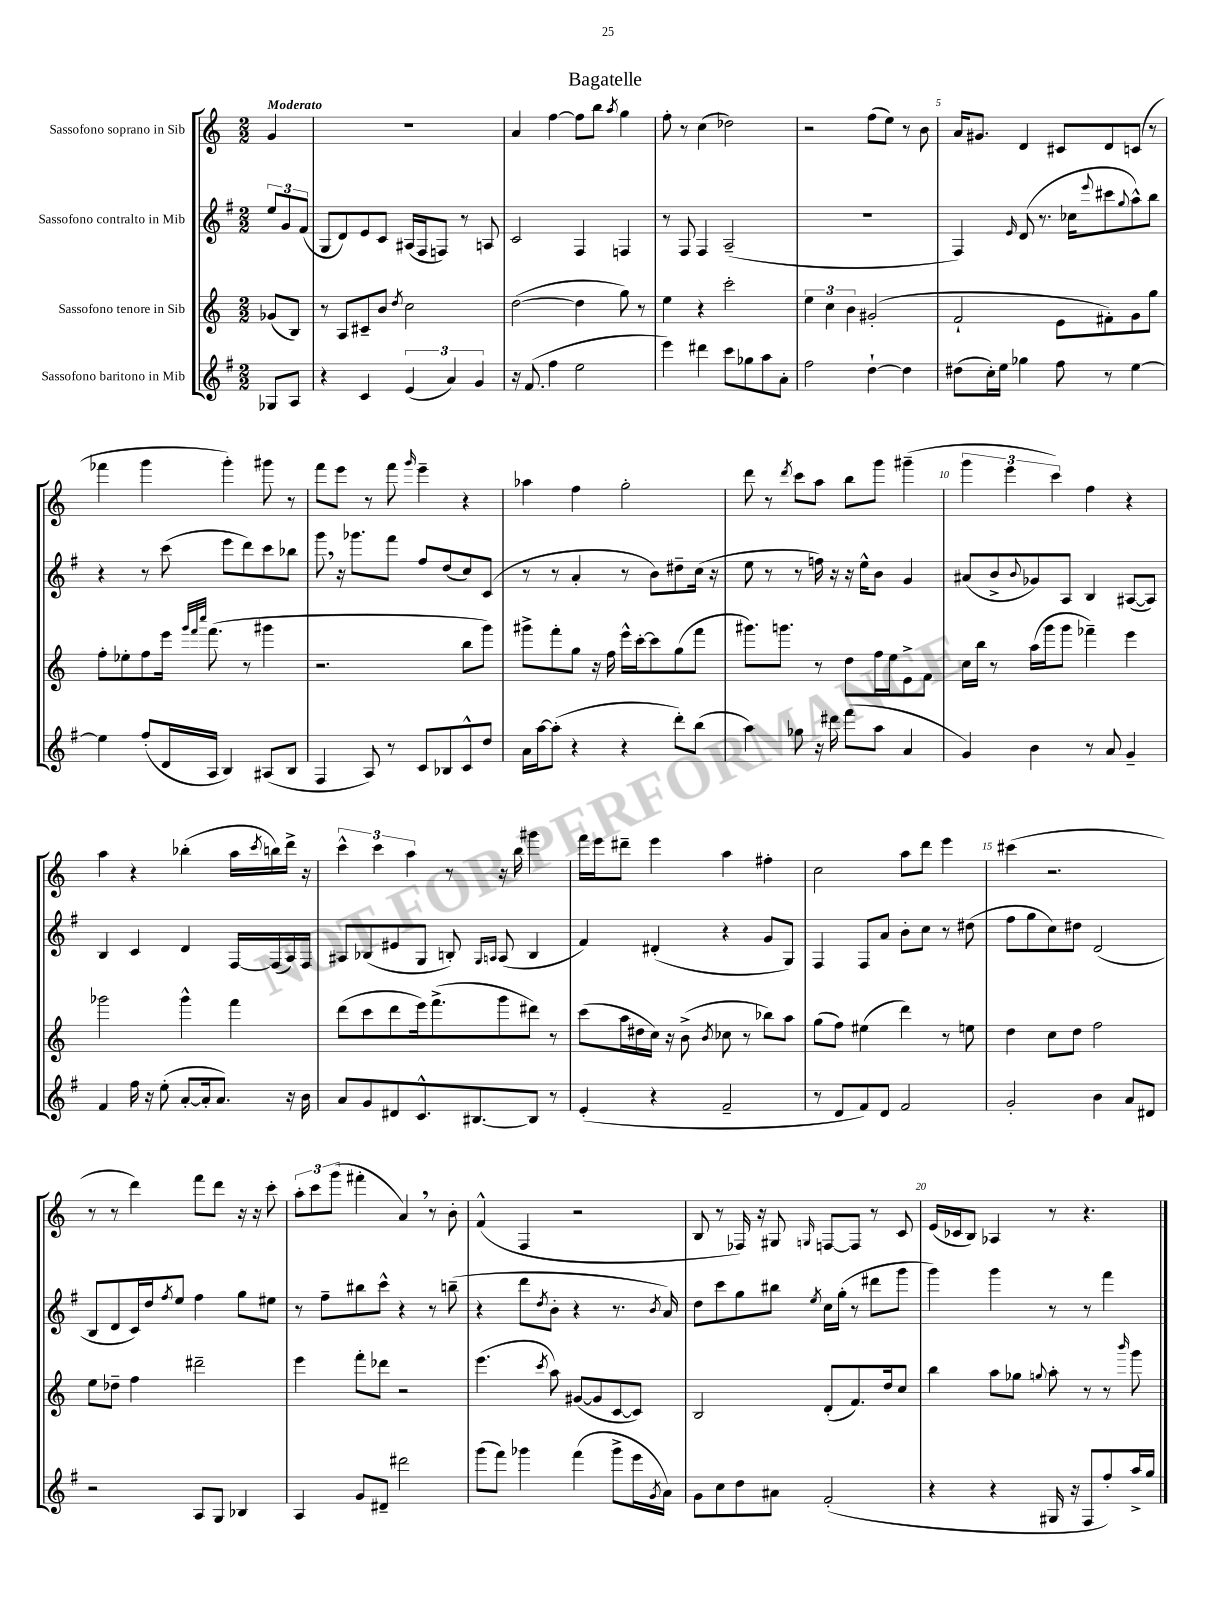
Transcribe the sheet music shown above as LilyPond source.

\header { title = "Bagatelle" }
<<
\new StaffGroup <<
\new Staff = "s0" \with { instrumentName = "Sassofono soprano in Sib" } {
    \clef treble \key c \major \numericTimeSignature \time 2/2 \partial 4 \tempo "Moderato"
    g'4 |
    R1 |
    a'4 f''4~ f''8 b''8 \acciaccatura { a''8 } g''4 |
    f''8-. r8 c''4( des''2) |
    r2 f''8( e''8) r8 b'8 |
    a'16 gis'8. d'4 cis'8 d'8 c'8( r8 |
    fes'''4 g'''4 g'''4-.) gis'''8 r8 |
    f'''8 e'''8 r8 f'''8 \grace { g'''16 } e'''4-- r4 |
    aes''4 f''4 g''2-. |
    d'''8 r8 \acciaccatura { d'''8 } c'''8 a''8 b''8 g'''8 gis'''4--( |
    \tuplet 3/2 { g'''4 e'''4 c'''4) } f''4 r4 |
    a''4 r4 bes''4-.( a''16 \acciaccatura { c'''8 } b''16) d'''16-> r16 |
    \tuplet 3/2 { c'''4-^ c'''4 a''4 } r8 r16 b''16 gis'''4 |
    f'''16 e'''16 dis'''8-- e'''4 a''4 fis''4-. |
    c''2 a''8 d'''8 e'''4 |
    cis'''4( r2. |
    r8 r8 d'''4) f'''8 d'''8 r16 r16 c'''8-. |
    \tuplet 3/2 { a''8-. c'''8 g'''8( } fis'''4-. a'4) \breathe r8 b'8-. |
    f'4-^( f4 r2 |
    b8 r8 fes16) r16 gis8 \grace { g16 } f8~ f8 r8 c'8 |
    e'16( ces'16 b8) aes4 r8 r4. \bar "|." |
}
\new Staff = "s1" \with { instrumentName = "Sassofono contralto in Mib" } {
    \clef treble \key g \major \numericTimeSignature \time 2/2 \partial 4
    \tuplet 3/2 { e''8 g'8 fis'8( } |
    g8 d'8) e'8 c'8 ais16( fis16 f8) r8 a8 |
    c'2 fis4 f4 |
    r8 fis8 fis4 a2--( |
    R1 |
    fis4) \grace { e'16 } d'8( r8. ces''16 \appoggiatura { e'''8 } cis'''8 \appoggiatura { g''8 } a''8-^) b''8 |
    r4 r8 c'''8( e'''8 d'''8) c'''8 bes''8 |
    g'''8 \breathe r16 ges'''8. fis'''8 fis''8 d''8( c''8) c'8( |
    r8 r8 a'4-. r8 b'8) dis''8-- c''16( r16 |
    e''8 r8 r8 f''16) r16 r16 e''16-^ b'8 g'4 |
    ais'8( b'8-> \appoggiatura { b'8 } ges'8) a8 b4 ais8~( ais8) |
    b4 c'4 d'4 fis16~ fis16( a16) fis16 |
    ais8 bes8( eis'8 g8 b8-.) \grace { g16 a16 } a8( b4 |
    fis'4) dis'4-.( r4 g'8 g8) |
    fis4 fis8 a'8 b'8-. c''8 r8 dis''8( |
    fis''8 g''8 c''8) dis''8 d'2( |
    b8 d'8 c'16) d''16 \acciaccatura { fis''8 } e''8 fis''4 g''8 eis''8 |
    r8 fis''8-- bis''8 c'''8-^ r4 r8 b''8--( |
    r4 d'''8 \acciaccatura { d''8 } b'8-. r4 r8. \acciaccatura { b'8 } a'16) |
    d''8 c'''8 g''8 bis''8 \acciaccatura { e''8 } c''16 g''16-.( r8 dis'''8 g'''8 |
    g'''4) g'''4 r8 r8 fis'''4 \bar "|." |
}
\new Staff = "s2" \with { instrumentName = "Sassofono tenore in Sib" } {
    \clef treble \key c \major \numericTimeSignature \time 2/2 \partial 4
    ges'8( b8) |
    r8 a8 cis'8-- b'8 \acciaccatura { d''8 } c''2 |
    d''2~( d''4 g''8) r8 |
    e''4 r4 c'''2-. |
    \tuplet 3/2 { e''4 c''4 b'4 } gis'2-.( |
    f'2-! e'8 fis'8-.) g'8 g''8 |
    f''8-. ees''8-. f''8 e'''16 \grace { g'''32 f'''32 c''''32 } f'''8.( r8 gis'''4 |
    r2. b''8 g'''8) |
    gis'''8-> f'''8-. g''8 r16 f''16 e'''16-^ c'''16~-. c'''8 g''8( f'''8 |
    gis'''8.) g'''8. r8 d''8 f''16 e''16 e'8-> f'8 |
    c''16 b''16 r8 a''16( g'''16 g'''8 fes'''4--) e'''4 |
    ges'''2 ges'''4-^ f'''4 |
    d'''8( c'''8 d'''8 e'''16) f'''8.->( g'''8 dis'''8) r8 |
    c'''8( a''16 dis''16 c''16) r16 b'8->( \acciaccatura { b'8 } ces''8 r8 bes''8) a''8 |
    g''8( f''8) eis''4( d'''4) r8 e''8 |
    d''4 c''8 d''8 f''2 |
    e''8 des''8-- f''4 dis'''2-- |
    e'''4 f'''8-. des'''8 r2 |
    e'''4.( \acciaccatura { c'''8 } a''8) gis'8~( gis'8 c'8~ c'8) |
    b2 d'8-.( f'8.) d''16 c''8 |
    b''4 a''8 ges''8 \appoggiatura { g''8 } a''8-. r8 r8 \grace { b'''16 } g'''8 \bar "|." |
}
\new Staff = "s3" \with { instrumentName = "Sassofono baritono in Mib" } {
    \clef treble \key g \major \numericTimeSignature \time 2/2 \partial 4
    ges8 a8 |
    r4 c'4 \tuplet 3/2 { e'4( a'4) g'4 } |
    r16 fis'8.( fis''4 e''2 |
    e'''4) dis'''4 c'''8 ges''8 a''8 a'8-. |
    fis''2 d''4~-! d''4 |
    dis''8( c''16-.) e''16 ges''4 fis''8 r8 e''4~ |
    e''4 fis''8-.( d'16 a16 b4) ais8( b8 |
    fis4 a8) r8 c'8 bes8 c'8-^ d''8 |
    a'16 a''16~ a''8-.( r4 r4 d'''8-.) b''8( |
    a''4) ges''8 r16 dis'''16 fis'''8( a''8 a'4 |
    g'4) b'4 r8 a'8 g'4-- |
    fis'4 fis''16 r16 e''8-.( a'8~-. a'16-. a'8.) r16 b'16 |
    a'8 g'8 dis'8 c'8.-^ bis8.~ bis8 r8 |
    e'4-.( r4 fis'2-- |
    r8 d'8 fis'8) d'8 fis'2 |
    g'2-. b'4 a'8 dis'8 |
    r2 a8 g8 bes4 |
    a4 g'8 dis'8-- dis'''2 |
    g'''8( fis'''8) ges'''4 fis'''4( ges'''8-> e'''16 \acciaccatura { g'8 } a'16) |
    g'8 c''8 d''8 ais'8 fis'2-.( |
    r4 r4 gis16 r16 fis8 fis''8-.) a''16-> g''16 \bar "|." |
}
>>
>>
\layout { \context { \Score \override BarNumber.break-visibility = ##(#f #t #t) barNumberVisibility = #(every-nth-bar-number-visible 5) } }
